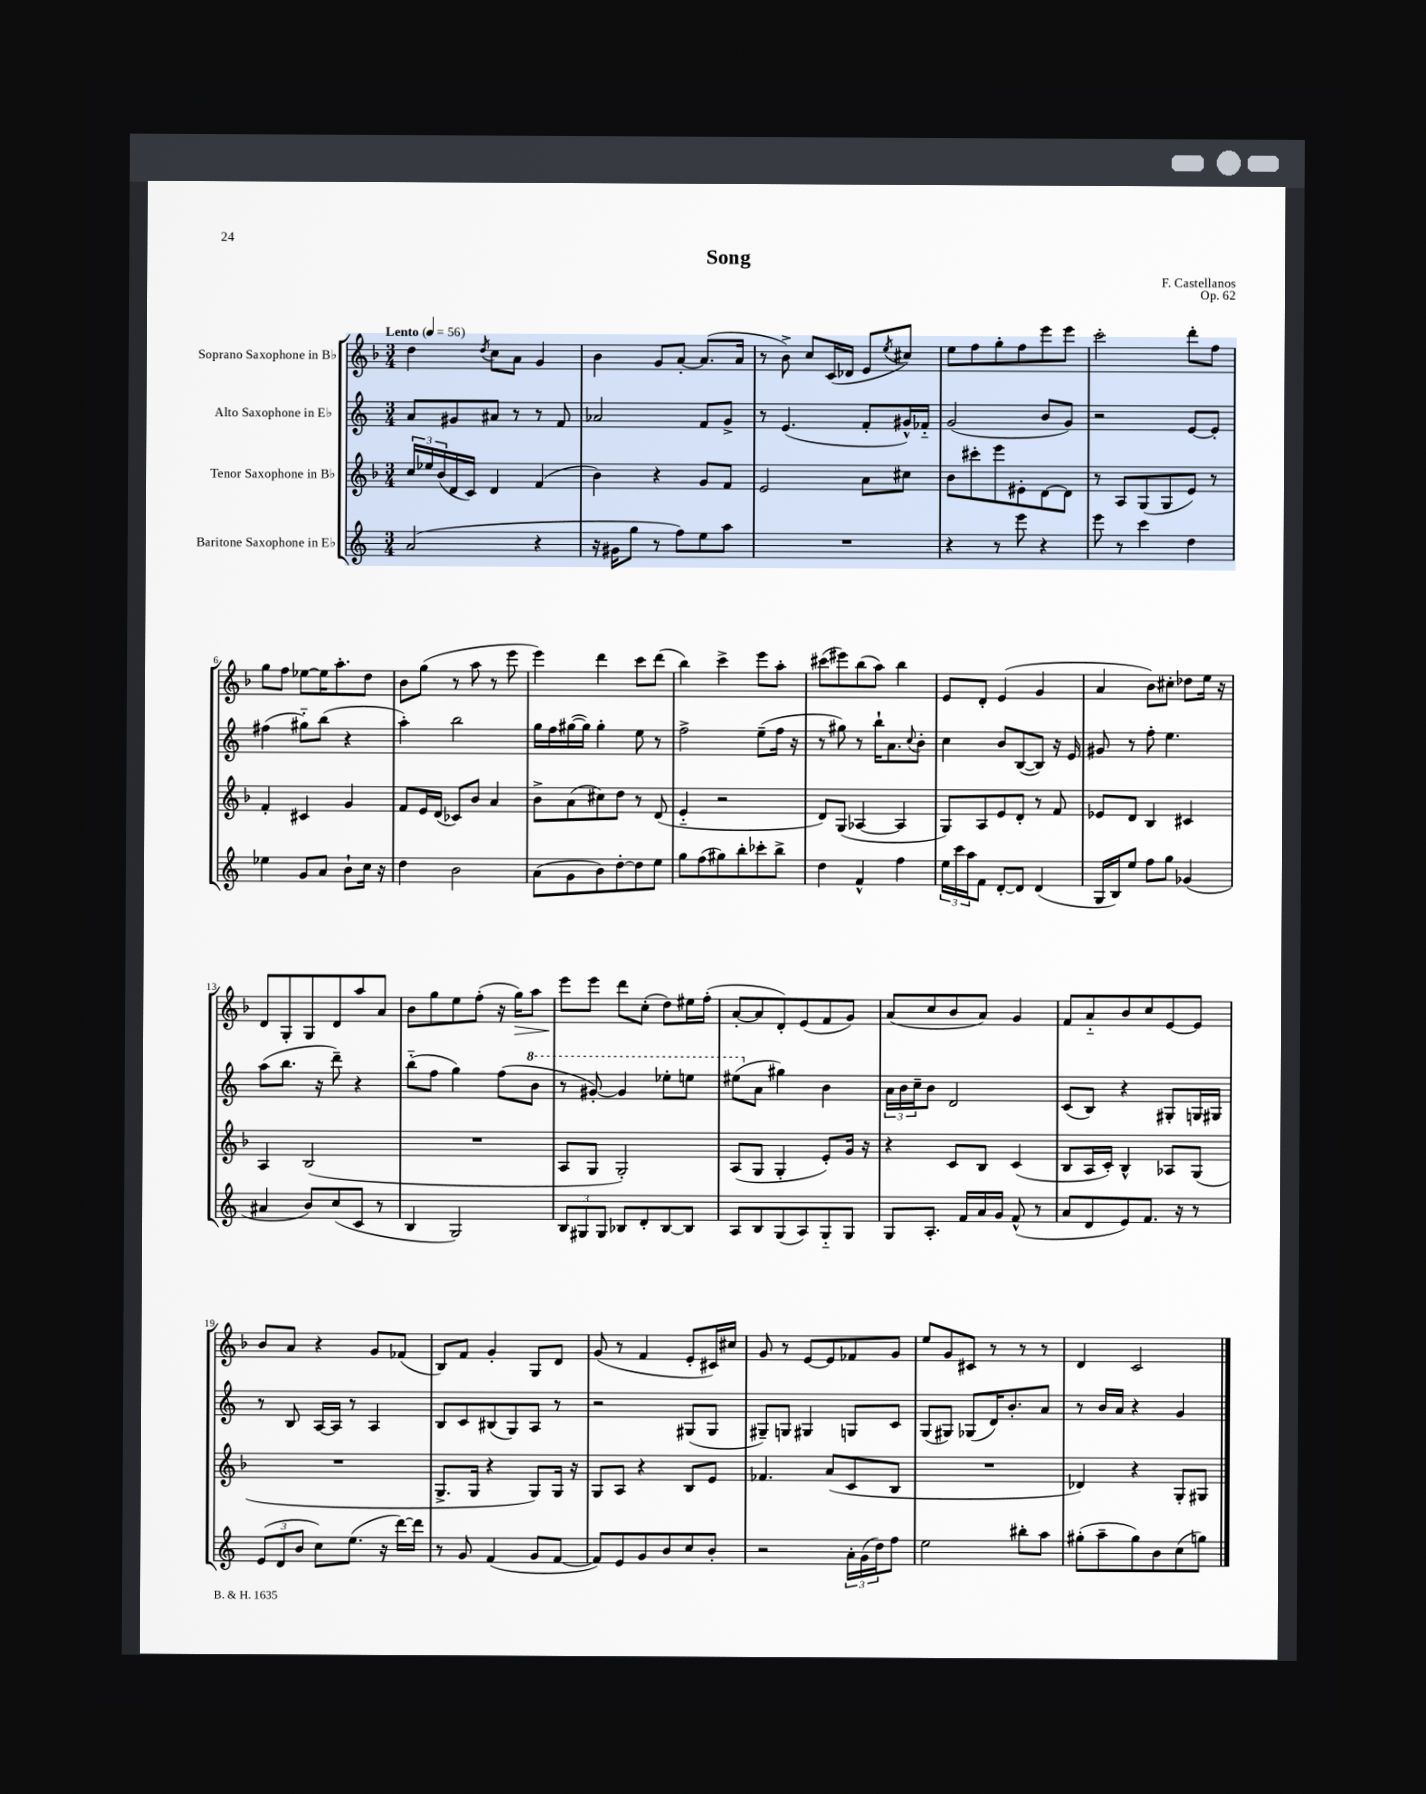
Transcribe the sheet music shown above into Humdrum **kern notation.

**kern	**kern	**kern	**kern
*staff4	*staff3	*staff2	*staff1
*clefG2	*clefG2	*clefG2	*clefG2
*k[]	*k[b-]	*k[]	*k[b-]
*M3/4	*M3/4	*M3/4	*M3/4
*MM56	*MM56	*MM56	*MM56
(2a	24cc	8a	4dd
.	24ee-	.	.
.	(24b-	.	.
.	16d	8g#	.
.	16c)	.	.
.	.	.	8qdd
.	4d	8a#	8cc
.	.	8r	8a
4r	(4f	8r	4g
.	.	8f	.
=	=	=	=
16r	4b-)	2a-	4b-
16g#	.	.	.
8gg	.	.	.
8r	4r	.	8g
8ff)	.	.	[8a'
8ee	8g	8f	(8.a]
8aa	8f	8g^	.
.	.	.	16a
=	=	=	=
2.r	2e	8r	8r
.	.	(4.e	8b-^)
.	.	.	8cc
.	.	.	(16c
.	.	.	16d-
.	8a	8f'	8e
.	.	.	8qee
.	8cc#	16g#^^)	8cc#)
.	.	16f-'~	.
=	=	=	=
4r	8b-	(2g	8ee
.	8ccc#'	.	8ff
8r	8eee	.	8gg'
8eee	8e#'	.	8ff
4r	[8d	8b	8eee
.	8d]	8g)	8eee
=	=	=	=
8eee	8r	2r	2ccc'
8r	8A	.	.
4ccc	(8G	.	.
.	8G	.	.
4dd	8e)	[8e	8ddd'
.	8r	8e']	8ff
=	=	=	=
4ee-	4f'	(4ff#	8gg
.	.	.	8ff
8g	4c#	8gg#'~)	[8ee-
8a	.	(8bb	16ee-]
.	.	.	8.aa'
8b`	4g	4r	.
16cc	.	.	8dd
16r	.	.	.
=	=	=	=
4dd	8f	4aa')	8b-
.	16e	.	(8gg
.	(16d	.	.
2b	8c-)	2bb	8r
.	8b-	.	8aa
.	4a	.	8r
.	.	.	8eee
=	=	=	=
(8a	8b-^	16gg	4eee)
.	.	16ff	.
8g	(8a	([16gg#	.
.	.	16gg#])	.
8b)	8cc#)	4gg#'	4ddd
[8dd'	8dd	.	.
8dd]	8r	8ee	8ccc
8ee	(8d	8r	(8ddd
=	=	=	=
8gg	4e'~	2ff^	4bb-)
(8ff	.	.	.
8gg#)	2r	.	4ccc^
8bb'	.	.	.
8ccc-'	.	(8ee~	8eee
8bb^	.	16ff	8aa'
.	.	16r	.
=	=	=	=
4dd	8d)	8r	(8ccc#
.	(8G	8gg#)	8eee#)
4f^^	[4A-	8r	(8bb-
.	.	16bb`	8aa)
.	.	8.a	.
4ff	4A-]	.	4bb-
.	.	8qqcc	.
.	.	8b'	.
=	=	=	=
24ee	8G)	4cc	8e
24ccc	.	.	.
24aa	.	.	.
8f	8A	.	8d'
[8d'	8e	8b	(4e
8d]	8d'	([8B	.
(4d	8r	8B])	4g
.	8f	16r	.
.	.	16e	.
=	=	=	=
16G	8e-	8g#	4a
16B)	.	.	.
8ee	8d	8r	.
8ff	4B-	8ff'	8b-)
8gg	.	4.ee	8cc#'
(4g-	4c#	.	8dd-
.	.	.	16ee
.	.	.	16r
=	=	=	=
4a#	4A	(8aa	8d
.	.	8.bb	8G'
8b)	(2B-	.	8G
.	.	16r	.
(8cc	.	8ddd~)	8d
8c	.	4r	8aa
8r	.	.	8a
=	=	=	=
4B	2.r	(8bb'~	8b-
.	.	8ff	8gg
2G)	.	4gg)	8ee
.	.	.	(8ff'
.	.	(8ff	16r
.	.	.	16gg)
.	.	8bb	8aa
=	=	=	=
12B	8A	8r	8eee
12G#	.	.	.
.	8G	[8gg#')	8eee
12G#	.	.	.
8B-	2G')	4gg#]	8ddd
8d'	.	.	(8cc'
[8B-	.	8eee-'	8dd)
8B-]	.	8eee	16ee#
.	.	.	(16ff'
=	=	=	=
8A	(8A	(8eee#	[8a'
8B	8G	8a	8a]
(8G	4G'	4gg#)	8d')
8A)	.	.	(8e
8G'~	8e')	4b	8f
8G	16g	.	8g)
.	16r	.	.
=	=	=	=
8G	4r	24a	(8a
.	.	24b	.
.	.	24cc~	.
8.A'	.	8b	8cc
.	8c	2d	8b-
16f	.	.	.
16a	8B-	.	8a)
16g	.	.	.
(8f^^	(4c	.	4g
8r	.	.	.
=	=	=	=
8a	8B-	(8c	8f
8d	16A	8B)	8a'~
.	16c')	.	.
8e)	4B-^^	4r	8b-
8.f	.	.	8cc
.	8A-	8G#'	[8e
16r	.	.	.
8r	(8G	16G	8e]
.	.	16G#	.
=	=	=	=
(12e	2.r	8r	8b-
12d	.	.	.
.	.	8B	8a
12b	.	.	.
8cc)	.	[16A	4r
.	.	16A]	.
(8.ee	.	8r	.
.	.	4A	8g
16r	.	.	.
[16ddd)	.	.	(8f-
16ddd]	.	.	.
=	=	=	=
8r	8.G^	8B	8B-)
8g	.	8c	8f
.	16G	.	.
(4f	4r	(8B#	4g'
.	.	8G)	.
8g	8G)	8A	8G
[8f	16G	8r	8d
.	16r	.	.
=	=	=	=
8f])	8G	2r	(8g
8e	8A	.	8r
8g	4r	.	4f
8b	.	.	.
8cc	8B-	(8G#	8e'
8b'	8e	8G#	16c#)
.	.	.	16cc#
=	=	=	=
2r	4.f-	8G#~)	8g
.	.	8G	8r
.	.	4G#	[8e
.	(8a	.	8e]
24a'	8c	8G	8f-
(24g	.	.	.
24dd)	.	.	.
8ff	8B-	8c	8g
=	=	=	=
2ee	2.r	(8G	8ee
.	.	8G#)	8g
.	.	(8G-	8c#
.	.	16d)	8r
.	.	8.b'	.
8bb#'	.	.	8r
8aa	.	8a	8r
=	=	=	=
(8gg#'	4d-)	8r	4d
8aa~	.	16b	.
.	.	16a	.
8gg#)	4r	4r	2c
8b	.	.	.
(8cc	8G'	4g	.
8gg)	8G#	.	.
==	==	==	==
*-	*-	*-	*-
